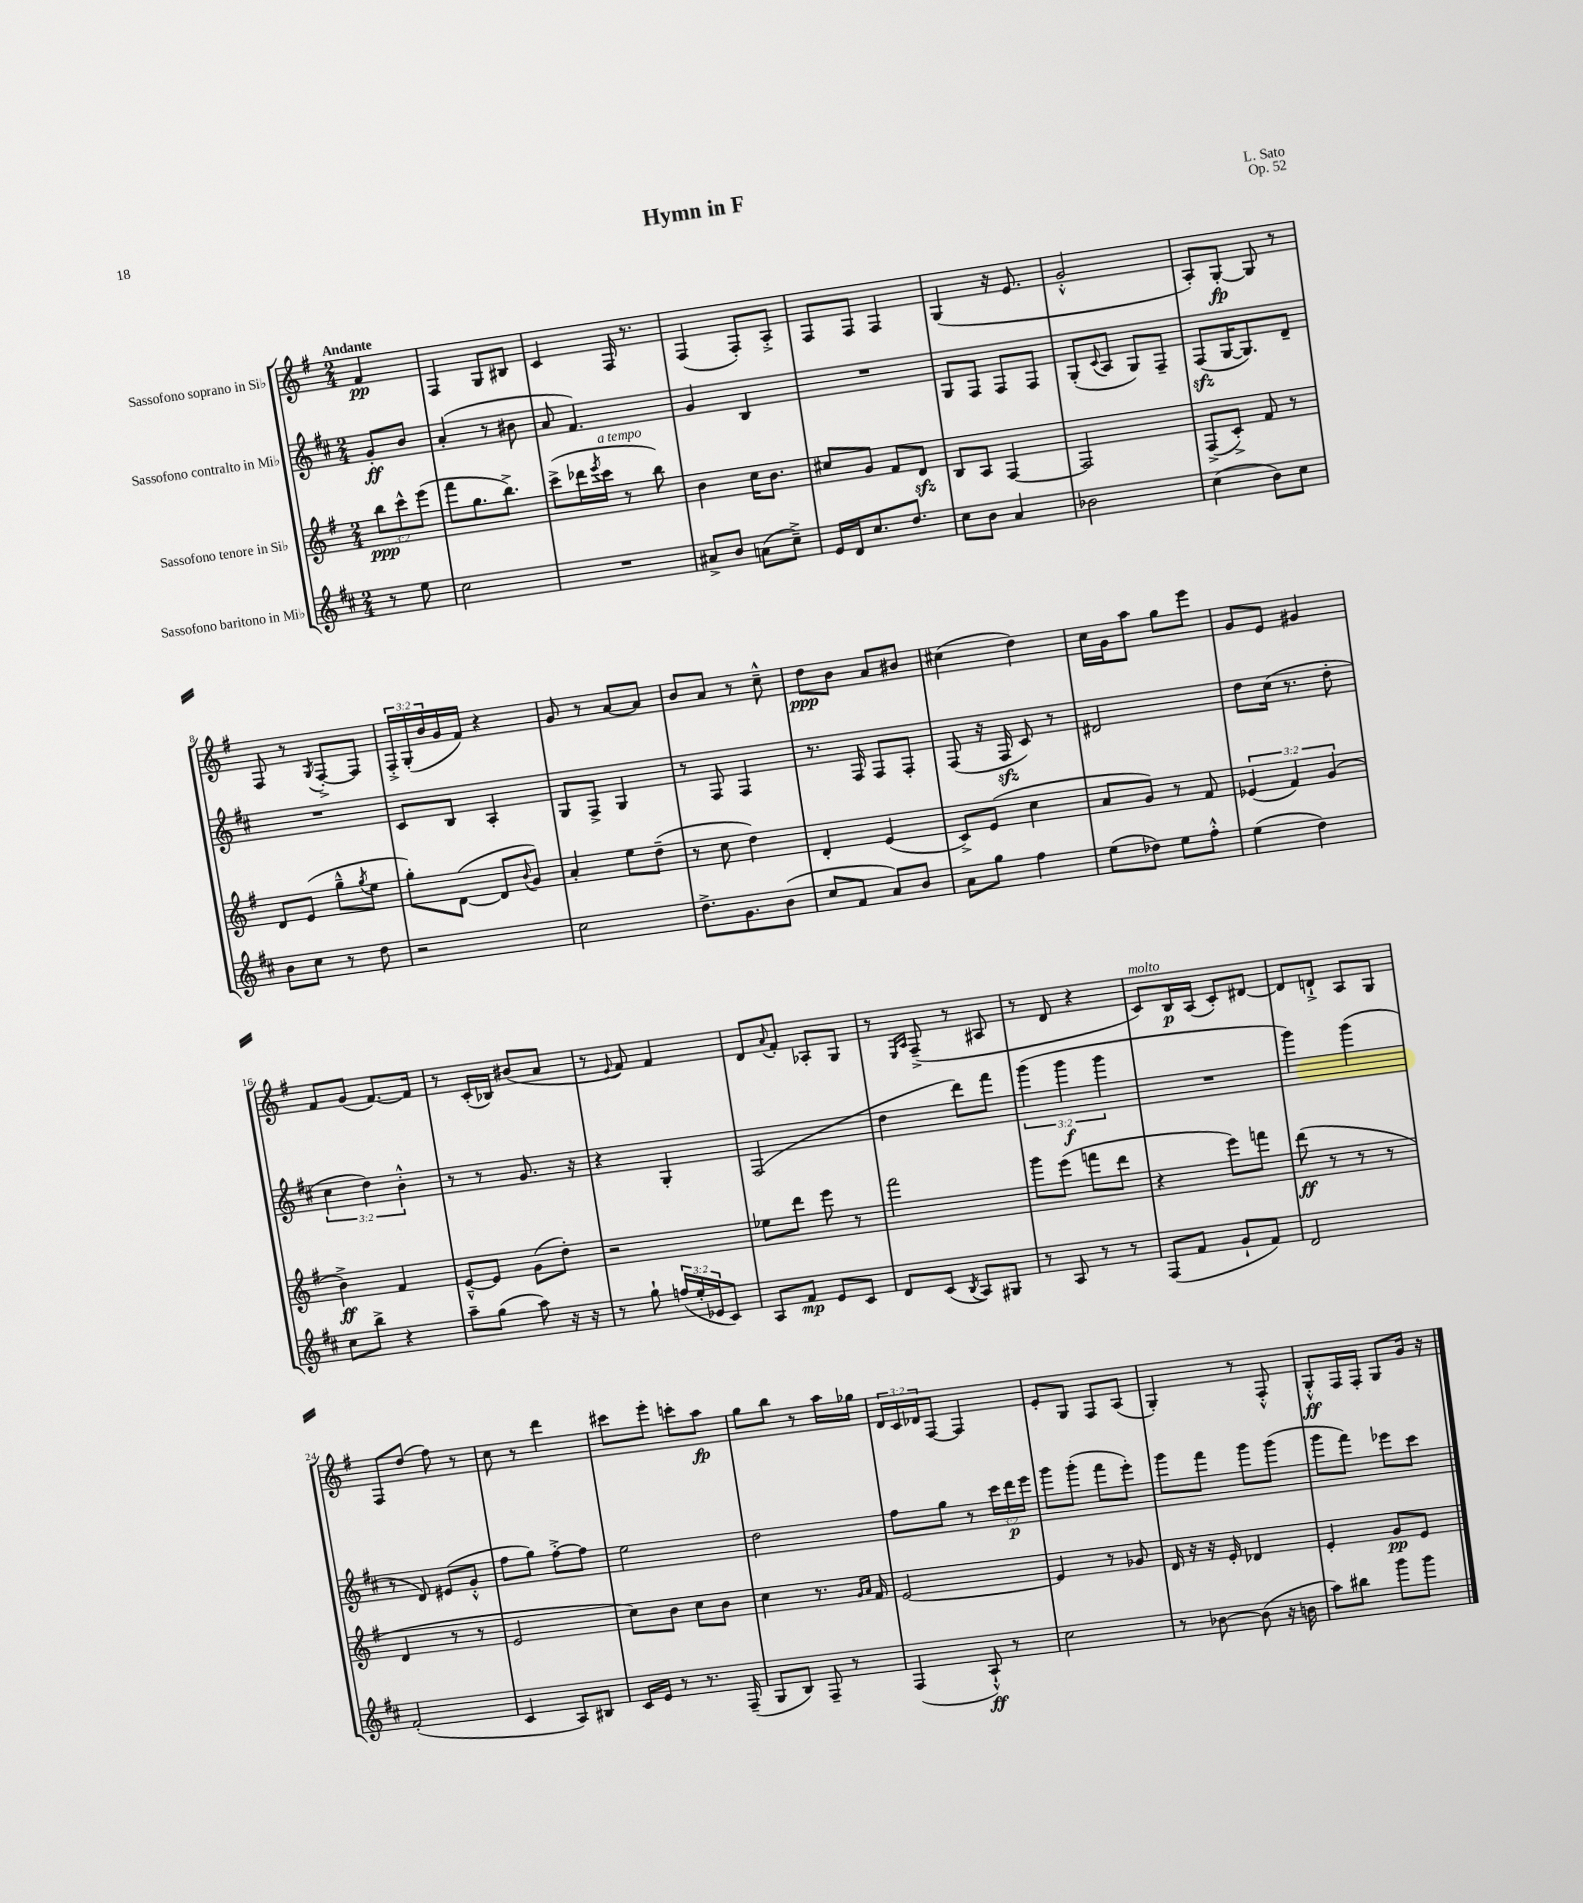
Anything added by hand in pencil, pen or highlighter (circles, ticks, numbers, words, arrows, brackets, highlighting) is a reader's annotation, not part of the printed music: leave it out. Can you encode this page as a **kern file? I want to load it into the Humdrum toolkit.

**kern	**dynam	**kern	**dynam	**kern	**dynam	**kern	**dynam
*part4	*part4	*part3	*part3	*part2	*part2	*part1	*part1
*staff4	*staff4	*staff3	*staff3	*staff2	*staff2	*staff1	*staff1
*I"Sassofono baritono in Mi♭	*	*I"Sassofono tenore in Si♭	*	*I"Sassofono contralto in Mi♭	*	*I"Sassofono soprano in Si♭	*
*clefG2	*	*clefG2	*	*clefG2	*	*clefG2	*
*k[f#c#]	*	*k[f#]	*	*k[f#c#]	*	*k[f#]	*
*M2/4	*	*M2/4	*	*M2/4	*	*M2/4	*
=	=	=	=	=	=	=	=
!	!	!	!	!	!	!LO:TX:a:B:t=Andante	!
8r	.	12bb\L	ppp	8g'/L	ff	4f#/	pp
.	.	12ccc^^\	.	.	.	.	.
8ee\	.	.	.	8b/J	.	.	.
.	.	(12eee\J	.	.	.	.	.
=1	=1	=1	=1	=1	=1	=1	=1
2cc#\	.	8fff#\L	.	(4a'/	.	4F#/	.
.	.	8.gg\	.	.	.	.	.
.	.	.	.	8r	.	8G/L	.
.	.	8.bb^\J)	.	.	.	.	.
.	.	.	.	8b#X\	.	8B#X/J	.
=2	=2	=2	=2	=2	=2	=2	=2
2r	.	(8ccc^\L	.	8a/	.	4c/	.
.	.	16ddd-X\L	.	4.f#/)	.	.	.
.	.	8qeee/	.	.	.	.	.
!	!	!LO:TX:a:i:t=a tempo	!	!	!	!	!
.	.	16ccc\JJ	.	.	.	.	.
.	.	8r	.	.	.	16F#/	.
.	.	.	.	.	.	8.r	.
.	.	8bb\)	.	.	.	.	.
=3	=3	=3	=3	=3	=3	=3	=3
8a#X^/L	.	4b\	.	4g/	.	(4F#/	.
8b/J	.	.	.	.	.	.	.
(8an\L	.	16cc\KL	.	4B/	.	8F#'/L)	.
.	.	8.b\J	.	.	.	.	.
8cc#~^\J)	.	.	.	.	.	8A'^/J	.
=4	=4	=4	=4	=4	=4	=4	=4
16e/LL	.	8cc#X/L	.	2r	.	8F#/L	.
16d/J	.	.	.	.	.	.	.
8.cc#/	.	8g/J	.	.	.	8F#/J	.
.	.	8f#/L	.	.	.	4F#/	.
8.dd/J	.	.	.	.	.	.	.
.	.	8dzz/J	.	.	.	.	.
=5	=5	=5	=5	=5	=5	=5	=5
8cc#\L	.	8B/L	.	8G/L	.	(4G/	.
8b\J	.	8A/J	.	8F#/J	.	.	.
4a/	.	[4F#/	.	8F#/L	.	16r	.
.	.	.	.	.	.	8.e/	.
.	.	.	.	8F#/J	.	.	.
=6	=6	=6	=6	=6	=6	=6	=6
2b-X\	.	2F#/]	.	(8G'/L	.	2g'^^/	.
.	.	.	.	8qqc#/	.	.	.
.	.	.	.	8A/J	.	.	.
.	.	.	.	8G/L)	.	.	.
.	.	.	.	8F#~/J	.	.	.
=7	=7	=7	=7	=7	=7	=7	=7
(4cc#\	.	(8F#^/L	.	(8F#zz/L	.	8A'/L)	.
.	.	8c'^/J)	.	[16G/K	.	[8G'/J	fp
.	.	.	.	8.G/])	.	.	.
8b\L)	.	8f#/	.	.	.	8G/]	.
8cc#\J	.	8r	.	8d~/J	.	8r	.
!!LO:LB:g=z
=8	=8	=8	=8	=8	=8	=8	=8
8b\L	.	8d/L	.	2r	.	8F#/	.
8cc#\J	.	(8e/J	.	.	.	8r	.
.	.	.	.	.	.	8qG/	.
8r	.	8gg~^^\L	.	.	.	[8F#'^/L	.
.	.	8qgg/	.	.	.	.	.
8dd\	.	8ee\J	.	.	.	8F#/J]	.
=9	=9	=9	=9	=9	=9	=9	=9
2r	.	8gg'\L)	.	8c#/L	.	24F#'^/LL	.
.	.	.	.	.	.	(24G'/	.
.	.	.	.	.	.	24b/	.
.	.	([8d\J	.	8B/J	.	16g/	.
.	.	.	.	.	.	16f#/JJ)	.
.	.	8d/L]	.	4A'/	.	4r	.
.	.	8qqb/	.	.	.	.	.
.	.	8g/J)	.	.	.	.	.
=10	=10	=10	=10	=10	=10	=10	=10
2cc#\	.	4a'/	.	8G/L	.	8g/	.
.	.	.	.	8F#^/J	.	8r	.
.	.	8ee\L	.	4G/	.	[8a/L	.
.	.	(8dd~\J	.	.	.	8a/J]	.
=11	=11	=11	=11	=11	=11	=11	=11
8.dd^\L	.	8r	.	8r	.	8b/L	.
.	.	8cc\	.	8F#/	.	8a/J	.
8.g\	.	.	.	.	.	.	.
.	.	4dd\)	.	4F#/	.	8r	.
(8b\J	.	.	.	.	.	8cc~^^\	.
=12	=12	=12	=12	=12	=12	=12	=12
8cc#/L	.	4d'/	.	8.r	.	8dd\L	ppp
8f#/J	.	.	.	.	.	8b\J	.
.	.	.	.	16F#/	.	.	.
8a/L)	.	(4e/	.	8F#/L	.	8a/L	.
8b/J	.	.	.	8F#'/J	.	8b#X/J	.
=13	=13	=13	=13	=13	=13	=13	=13
8a\L	.	8c^/L)	.	(8F#/	.	(4cc#X\	.
8gg\J	.	(8e/J	.	16r	.	.	.
.	.	.	.	16F#zz/	.	.	.
4ff#\	.	4cc\	.	8c#/)	.	4dd\)	.
.	.	.	.	8r	.	.	.
=14	=14	=14	=14	=14	=14	=14	=14
(8ee\L	.	8a/L	.	2d#X/	.	16cc\LL	.
.	.	.	.	.	.	16g\J	.
8dd-X\J)	.	8g/J)	.	.	.	8aa\J	.
8ee\L	.	8r	.	.	.	8gg\L	.
8ff#'^^\J	.	8f#/	.	.	.	8eee\J	.
=15	=15	=15	=15	=15	=15	=15	=15
(4ee\	.	(6e-X/	.	8dd\L	.	8g/L	.
.	.	.	.	(16cc#\Jk	.	8e/J	.
.	.	6f#/)	.	.	.	.	.
.	.	.	.	8.r	.	.	.
4dd\)	.	.	.	.	.	4g#X/	.
.	.	(6g/	.	.	.	.	.
.	.	.	.	8dd'\	.	.	.
!!LO:LB:g=z
=16	=16	=16	=16	=16	=16	=16	=16
8cc#\L	.	4b^\)	ff	6cc#\	.	8f#/L	.
8bb^\J	.	.	.	.	.	(8g/J	.
.	.	.	.	6dd\)	.	.	.
4r	.	4f#/	.	.	.	[8.f#/L)	.
.	.	.	.	6b'^^\	.	.	.
.	.	.	.	.	.	16f#/Jk]	.
=17	=17	=17	=17	=17	=17	=17	=17
8aa~\L	.	[8e~^^/L	.	8r	.	8r	.
(8gg\J	.	8e/J]	.	8r	.	(16c'/LL	.
.	.	.	.	.	.	16B-X/JJ)	.
8aa\)	.	(8g\L	.	8.g/	.	(8b#X/L	.
16r	.	8dd'\J)	.	.	.	8a/J	.
16r	.	.	.	16r	.	.	.
=18	=18	=18	=18	=18	=18	=18	=18
8r	.	2r	.	4r	.	8r	.
.	.	.	.	.	.	8qqe/	.
8gg`\	.	.	.	.	.	8f#/)	.
(24ffn/LL	.	.	.	4G'/	.	4f#/	.
24ee'/	.	.	.	.	.	.	.
24e-X/J	.	.	.	.	.	.	.
8c#/J)	.	.	.	.	.	.	.
=19	=19	=19	=19	=19	=19	=19	=19
8A/L	.	8ee-X\L	.	(2F#/	.	8d/L	.
.	.	.	.	.	.	8qqa/	.
8f#/J	mp	8ddd\J	.	.	.	8f#'/J	.
8e/L	.	8eee\	.	.	.	8A-X'/L	.
8c#/J	.	8r	.	.	.	8G/J	.
=20	=20	=20	=20	=20	=20	=20	=20
8d/L	.	2fff#\	.	4dd\	.	8r	.
.	.	.	.	.	.	16qqE/LL	.
.	.	.	.	.	.	16qqA/JJ	.
(8c#/J	.	.	.	.	.	(8F#~^/	.
8qB/	.	.	.	.	.	.	.
8A/L)	.	.	.	8ddd\L)	.	8r	.
8G#X/J	.	.	.	8fff#\J	.	8A#X/	.
=21	=21	=21	=21	=21	=21	=21	=21
8r	.	8ggg\L	.	(6ggg\	.	8r	.
8A/	.	(8eee\J	.	.	.	8d/	.
.	.	.	.	6ggg\	f	.	.
8r	.	8fffn\L	.	.	.	4r	.
.	.	.	.	6ggg\	.	.	.
8r	.	8ddd\J	.	.	.	.	.
=22	=22	=22	=22	=22	=22	=22	=22
!	!	!	!	!	!	!LO:TX:a:i:t=molto	!
(8F#/L	.	4r	.	2r	.	8c/L)	.
8f#/J	.	.	.	.	.	16B/L	p
.	.	.	.	.	.	(16A/JJ	.
8g`/L	.	8eee\L)	.	.	.	8c'/L)	.
8f#/J)	.	8fffn\J	.	.	.	[8d#X/J	.
=23	=23	=23	=23	=23	=23	=23	=23
2d/	.	(8ddd\	ff	4ggg\)	.	8d#/L]	.
.	.	8r	.	.	.	8dn`^/J	.
.	.	8r	.	(4ggg\	.	8A/L	.
.	.	8r	.	.	.	8G/J	.
!!LO:LB:g=z
=24	=24	=24	=24	=24	=24	=24	=24
(2f#'/	.	4d/	.	8r	.	8F#/L	.
.	.	.	.	8d/)	.	(8dd/J	.
.	.	8r	.	(8e#X/L	.	8ff#\)	.
.	.	8r	.	8g'^^/J	.	8r	.
=25	=25	=25	=25	=25	=25	=25	=25
4c#/	.	2e/	.	8ff#\L	.	8cc\	.
.	.	.	.	8gg\J)	.	8r	.
8A/L)	.	.	.	[8ff#'^\L	.	4ddd\	.
8B#X/J	.	.	.	8ff#\J]	.	.	.
=26	=26	=26	=26	=26	=26	=26	=26
16c#/LL	.	8cc\L)	.	2ee\	.	8ccc#X\L	.
16e/JJ	.	.	.	.	.	.	.
8r	.	8b\J	.	.	.	8eee'\J	.
8.r	.	8cc\L	.	.	.	8cccn'\L	.
.	.	8b\J	.	.	.	8aa\J	fp
(16F#~/	.	.	.	.	.	.	.
=27	=27	=27	=27	=27	=27	=27	=27
8G/L	.	4cc\	.	2dd\	.	8gg\L	.
8B/J)	.	.	.	.	.	8bb\J	.
8F#~/	.	8.r	.	.	.	8r	.
8r	.	.	.	.	.	16aa\LL	.
.	.	16qqg/LL	.	.	.	.	.
.	.	16qqa/JJ	.	.	.	.	.
.	.	16f#/	.	.	.	16gg-X\JJ	.
=28	=28	=28	=28	=28	=28	=28	=28
(4F#/	.	[2e/	.	8ff#\L	.	24d/LL	.
.	.	.	.	.	.	24c/	.
.	.	.	.	.	.	24d-X/J	.
.	.	.	.	8gg\J	.	[8F#/J	.
8A`^^/)	ff	.	.	8r	.	4F#/]	.
8r	.	.	.	24ccc#\LL	.	.	.
.	.	.	.	24ddd\	p	.	.
.	.	.	.	24eee\JJ	.	.	.
=29	=29	=29	=29	=29	=29	=29	=29
2cc#\	.	4e/]	.	8ggg\L	.	8e'/L	.
.	.	.	.	(8ggg'\J	.	8G/J	.
.	.	8r	.	8fff#\L	.	8F#/L	.
.	.	8g-X/	.	8eee'\J)	.	(8A/J	.
=30	=30	=30	=30	=30	=30	=30	=30
8r	.	16d/	.	8ggg\L	.	4G'/)	.
.	.	16r	.	.	.	.	.
[8b-X\	.	16r	.	8fff#\J	.	.	.
.	.	16e'/	.	.	.	.	.
(8b-\]	.	4d-X/	.	8ggg\L	.	8r	.
16r	.	.	.	(8ggg\J	.	8F#'^^/	.
16bn\	.	.	.	.	.	.	.
=31	=31	=31	=31	=31	=31	=31	=31
8aa\L)	.	4e'/	.	8ggg\L	.	8G'^^/L	ff
8bb#X\J	.	.	.	8fff#\J)	.	16F#/L	.
.	.	.	.	.	.	16F#'/JJ	.
8ggg\L	.	8g/L	pp	8eee-X\L	.	8G/L	.
8ggg\J	.	8e/J	.	8ccc#\J	.	16g/Jk	.
.	.	.	.	.	.	16r	.
==	==	==	==	==	==	==	==
*-	*-	*-	*-	*-	*-	*-	*-
